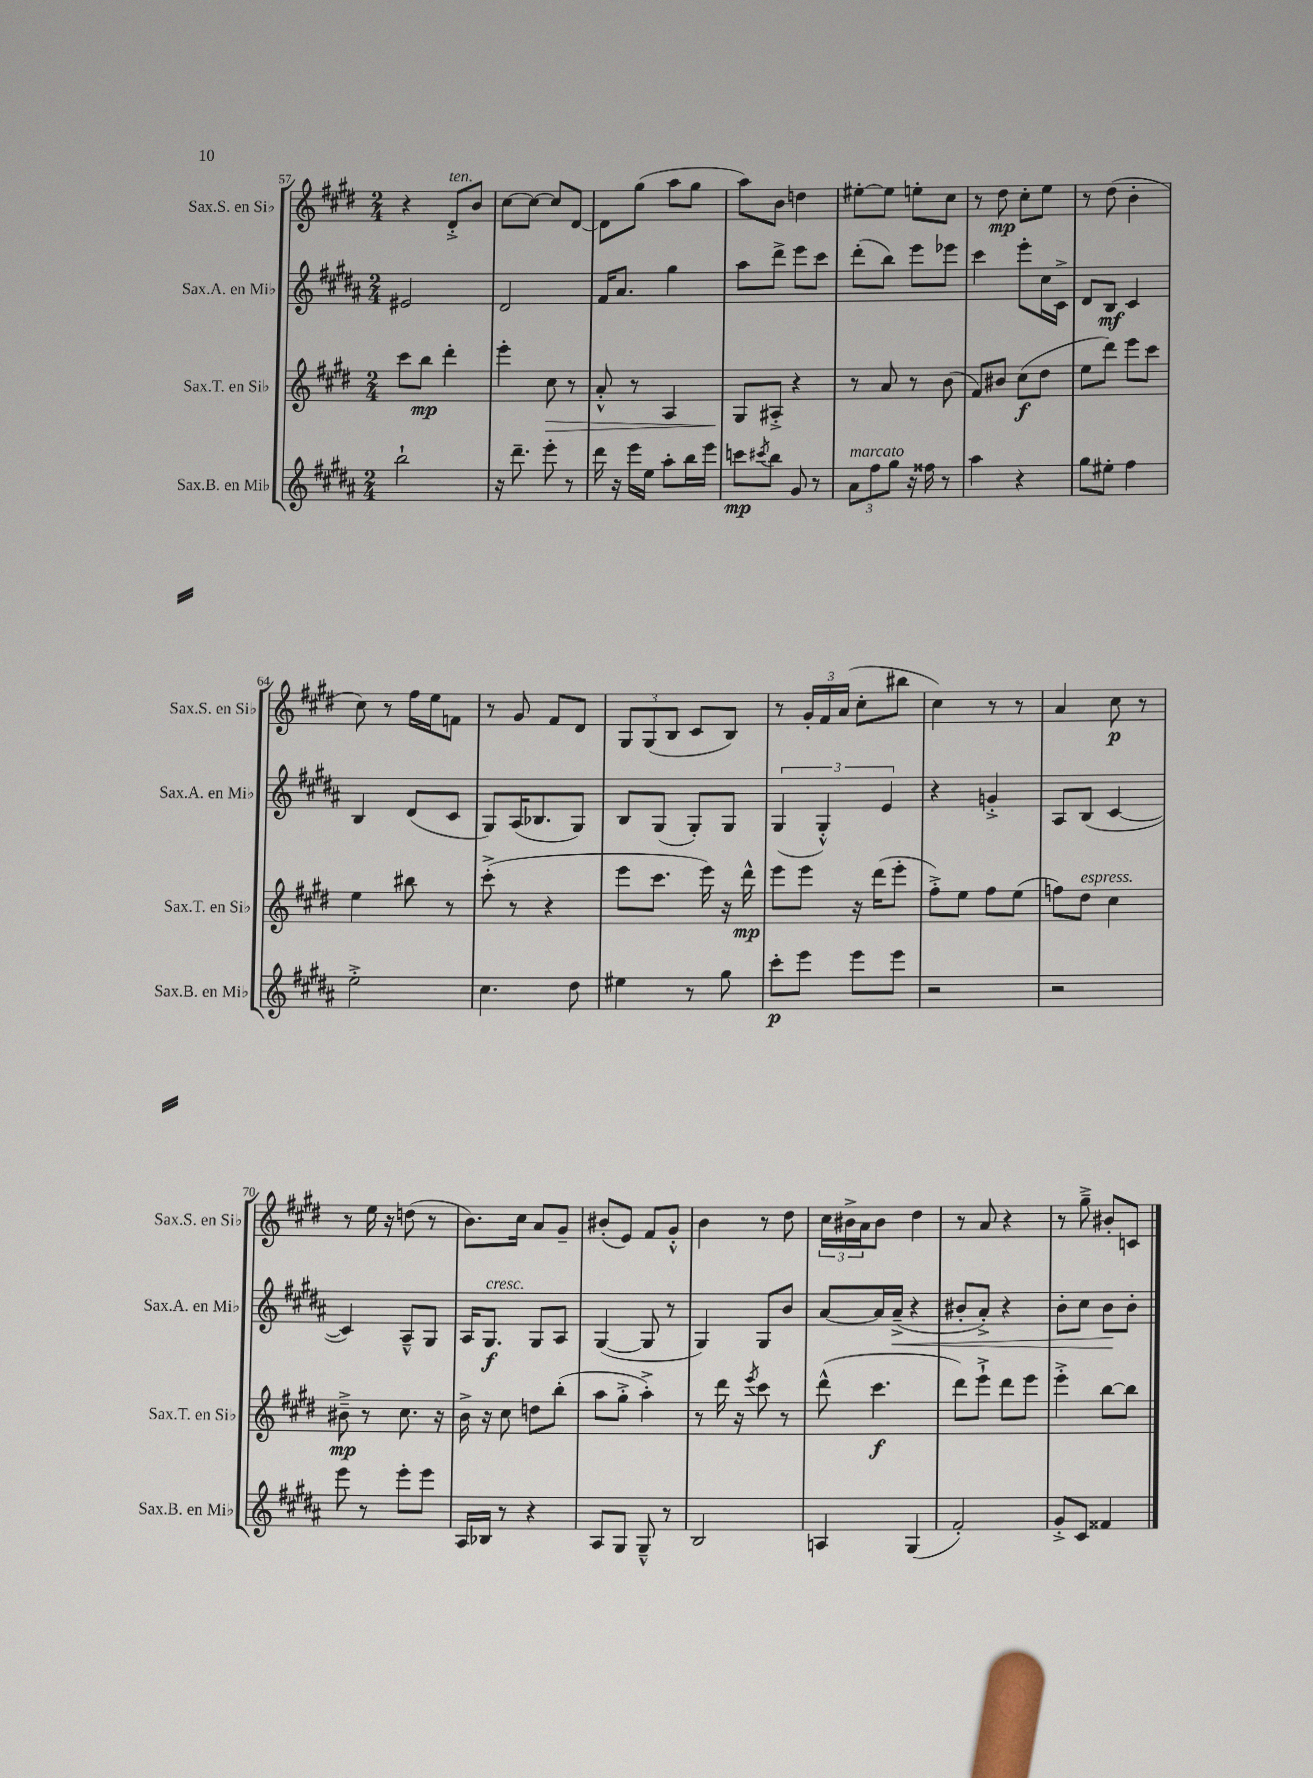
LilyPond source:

<<
\new StaffGroup <<
\new Staff = "s0" \with { instrumentName = "Sax.S. en Sib" shortInstrumentName = "Sax.S. en Sib" } {
    \clef treble \key e \major \numericTimeSignature \time 2/4
    r4 dis'8-.->^\markup { \italic "ten." } b'8 |
    cis''8~ cis''8~ cis''8 dis'8~ |
    dis'8 gis''8( a''8 gis''8 |
    a''8) b'8 d''4 |
    eis''8~-. eis''8 e''8-. cis''8 |
    r8 dis''8\mp cis''8-. e''8 |
    r8 dis''8( b'4-. |
    cis''8) r8 fis''16 e''16 f'8 |
    r8 gis'8 fis'8 dis'8 |
    \tuplet 3/2 { gis8 gis8( b8 } cis'8 b8) |
    r8 \tuplet 3/2 { gis'16-. fis'16 a'16( } cis''8-. bis''8 |
    cis''4) r8 r8 |
    a'4 cis''8\p r8 |
    r8 e''16 r16 d''8( r8 |
    b'8.) cis''16 a'8 gis'8-- |
    bis'8-.( e'8) fis'8 gis'8-.-^ |
    b'4 r8 dis''8 |
    \tuplet 3/2 { cis''16 bis'16-> a'16 } bis'8 dis''4 |
    r8 a'8 r4 |
    r8 gis''8---> bis'8-. c'8 \bar "|." |
}
\new Staff = "s1" \with { instrumentName = "Sax.A. en Mib" shortInstrumentName = "Sax.A. en Mib" } {
    \clef treble \key b \major \numericTimeSignature \time 2/4
    eis'2 |
    dis'2 |
    fis'16 ais'8. gis''4 |
    ais''8 dis'''8-> e'''8 cis'''8 |
    dis'''8-.( b''8) e'''8 ees'''8 |
    cis'''4 e'''8-. cis''16 cis'16-> |
    dis'8 b8\mf cis'4 |
    b4 dis'8( cis'8 |
    gis8) ais16( bes8. gis8) |
    b8 gis8( gis8-.) gis8 |
    \tuplet 3/2 { gis4( gis4-.-^) e'4 } |
    r4 g'4-.-> |
    ais8 b8( cis'4~ |
    cis'4) ais8---^ gis8 |
    ais16 gis8.\f^\markup { \italic "cresc." } gis8 ais8 |
    gis4~( gis8 r8 |
    gis4) gis8 b'8 |
    ais'8~ ais'16 ais'16--->\<( r4 |
    bis'8-. ais'8-.->) r4 |
    b'8-. cis''8 b'8\! b'8-. \bar "|." |
}
\new Staff = "s2" \with { instrumentName = "Sax.T. en Sib" shortInstrumentName = "Sax.T. en Sib" } {
    \clef treble \key e \major \numericTimeSignature \time 2/4
    cis'''8 b''8\mp dis'''4-. |
    e'''4-. cis''8\> r8 |
    a'8-.-^ r8 a4 |
    gis8\! ais8-.-> r4 |
    r8 a'8 r8 b'8( |
    fis'8) bis'8 cis''8\f( dis''8 |
    e''8 dis'''8) e'''8 cis'''8 |
    e''4 bis''8 r8 |
    cis'''8-.->( r8 r4 |
    e'''8 cis'''8. e'''16) r16 dis'''16-^\mp |
    e'''8 e'''8 r16 dis'''16( e'''8-. |
    fis''8-.->) e''8 fis''8 e''8( |
    f''8) dis''8^\markup { \italic "espress." } cis''4 |
    bis'8--->\mp r8 cis''8. r16 |
    b'16-> r16 cis''8 d''8 b''8-.( |
    a''8 gis''8-.-> a''4-.->) |
    r8 dis'''16 r16 \acciaccatura { e'''8 } cis'''8 r8 |
    dis'''8-^( cis'''4.\f |
    dis'''8) e'''8-!-> dis'''8 e'''8 |
    e'''4-.-> b''8~ b''8 \bar "|." |
}
\new Staff = "s3" \with { instrumentName = "Sax.B. en Mib" shortInstrumentName = "Sax.B. en Mib" } {
    \clef treble \key b \major \numericTimeSignature \time 2/4
    b''2-! |
    r16 dis'''8.-- e'''8-. r8 |
    dis'''16 r16 e'''16 e''16 ais''8-. b''16 e'''16 |
    c'''8\mp \acciaccatura { cis'''8 } b''8 gis'8 r8 |
    \tuplet 3/2 { ais'8^\markup { \italic "marcato" } fis''8 gis''8 } r16 fisis''16 r8 |
    ais''4 r4 |
    gis''8 eis''8-. fis''4 |
    e''2-.-> |
    cis''4. dis''8 |
    eis''4 r8 gis''8 |
    cis'''8-.\p e'''8 e'''8 e'''8 |
    r2 |
    r2 |
    e'''8 r8 e'''8-. e'''8 |
    ais16 bes16 r8 r4 |
    ais8 gis8 gis8---^ r8 |
    b2 |
    a4 gis4( |
    fis'2-.) |
    gis'8-.-> cis'8 fisis'4 \bar "|." |
}
>>
>>
\layout { \context { \Score currentBarNumber = #57 } }
